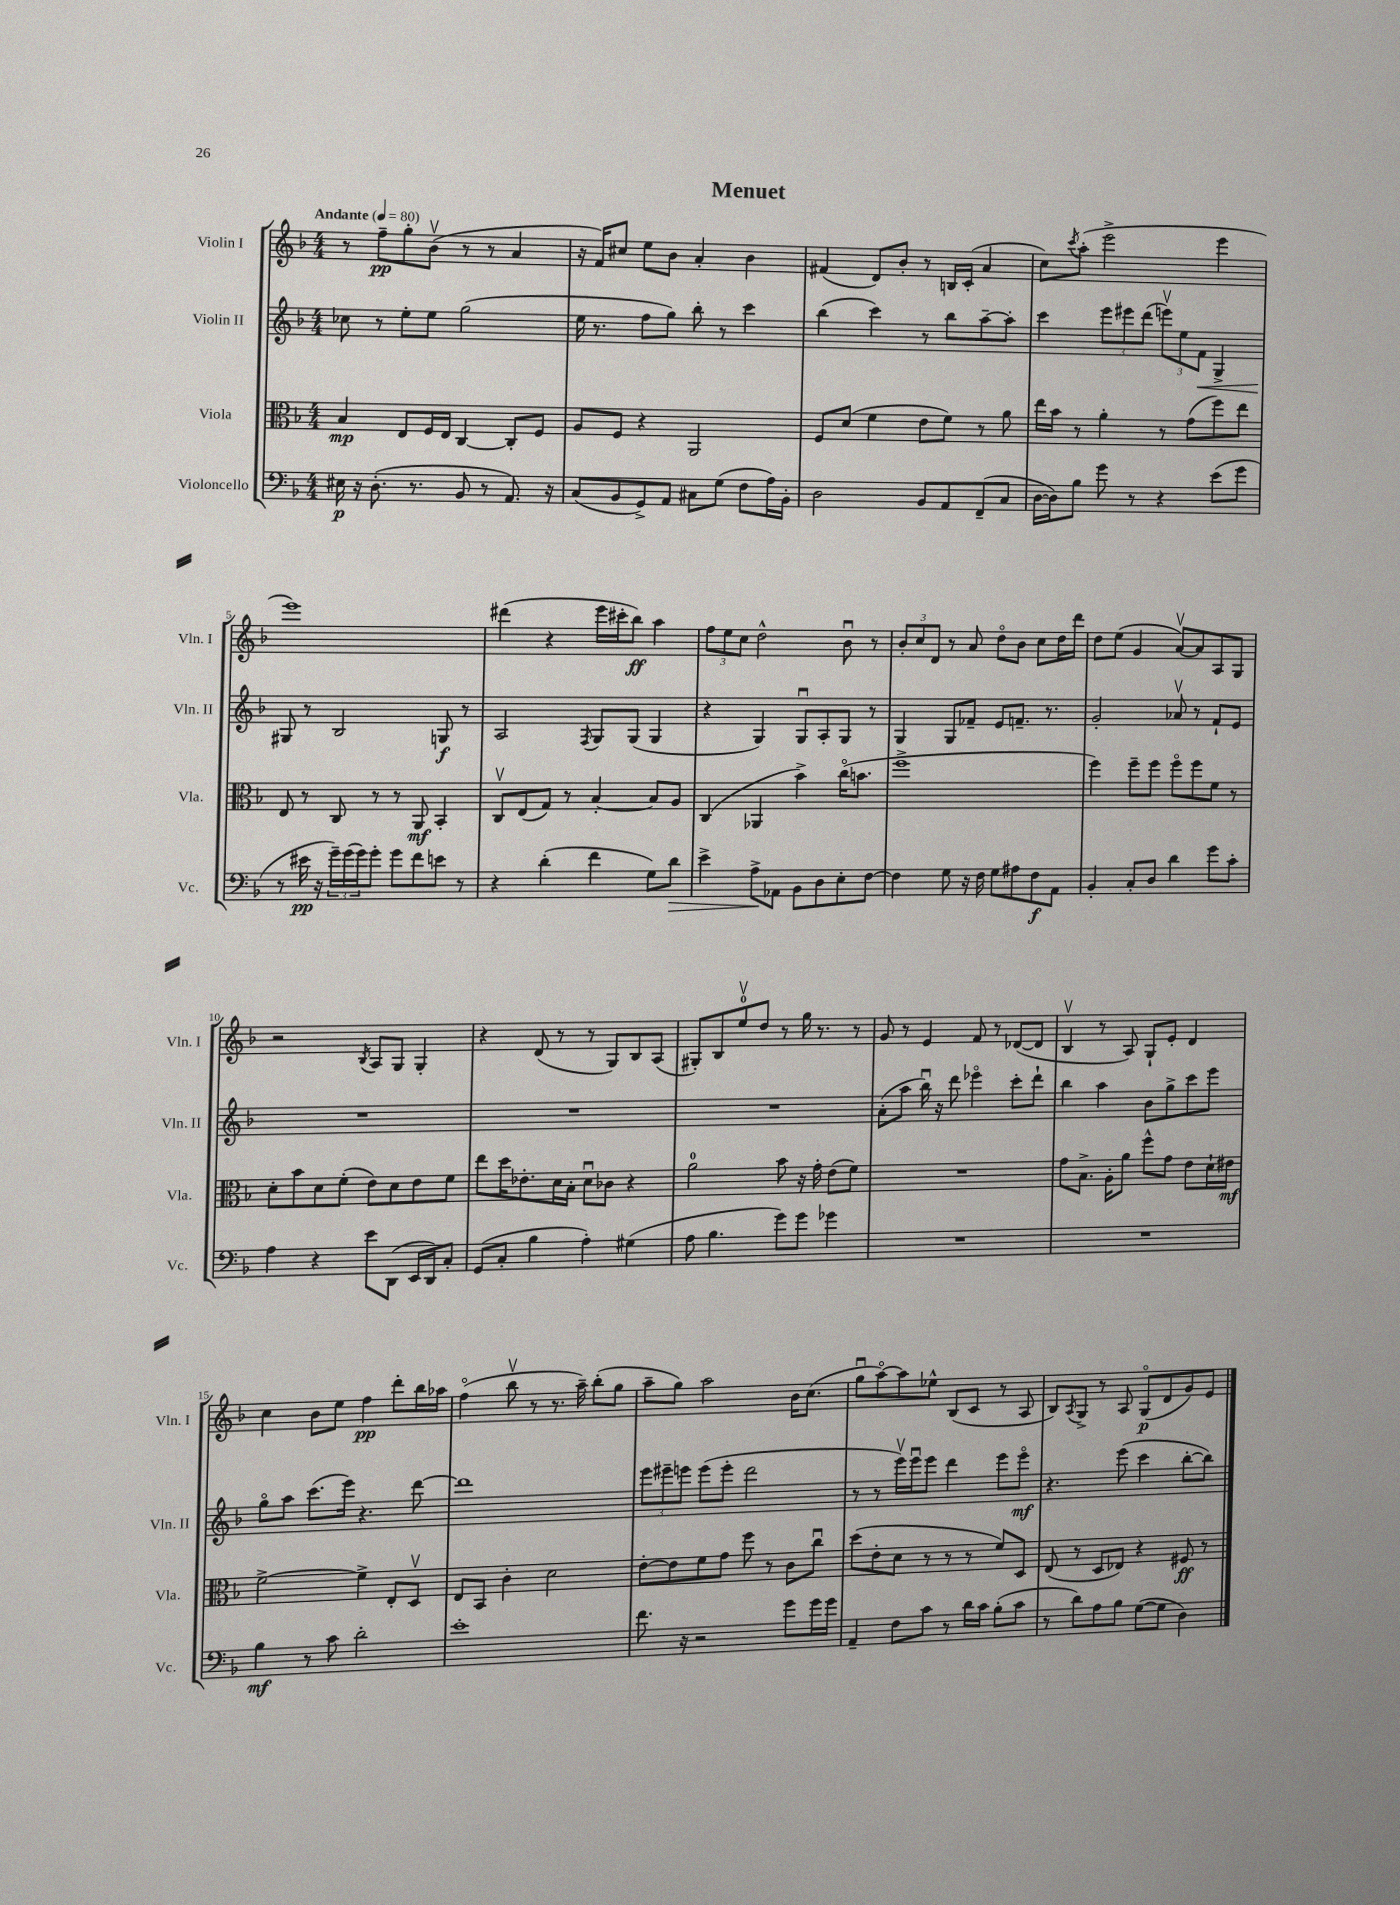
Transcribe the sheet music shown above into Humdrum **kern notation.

**kern	**kern	**kern	**kern
*staff4	*staff3	*staff2	*staff1
*clefF4	*clefC3	*clefG2	*clefG2
*k[b-]	*k[b-]	*k[b-]	*k[b-]
*M4/4	*M4/4	*M4/4	*M4/4
*MM80	*MM80	*MM80	*MM80
16E#\	4B-/	8cc-\	8r
16r	.	.	.
(8.D'\	.	8r	8ff~\L
.	8E/L	8ee'\L	8gg'\
8.r	.	.	.
.	16F/L	8ee\J	(8b-v\J
.	16E/JJ	.	.
8BB-/	[4C/	(2gg\	8r
8r	.	.	8r
8.AA/)	8C'/]L	.	4a/
.	8F/J	.	.
16r	.	.	.
=	=	=	=
(8C/L	8A/L	16ee\	16r
.	.	8.r	16f/LK)
8BB-/	8F/J	.	8cc#/J
8GG^/)	4r	8ff\L	8ee\L
8AA/J	.	8gg\J)	8b-\J
8C#\L	2AA/	8bb-'\	4a'/
(8G\J	.	8r	.
8F\L	.	4ccc\	4b-\
16A\L)	.	.	.
16BB-'\JJ	.	.	.
=	=	=	=
2D\	8F/L	(4bb-\	(4f#/
.	(8d/J	.	.
.	4f\	4ccc\)	8d/L)
.	.	.	8b-'/J
8BB-/L	8e\L	8r	8r
8AA/	8f\J)	8bb-\L	16B/LL
.	.	.	(16c'/JJ
(8FF~/	8r	[8aa~\	4a/
8C/J	8a\	8aa'\]J	.
=	=	=	=
[16D\LL	16ee\LL	4ccc\	8cc\L)
16D\]J)	16b-\JJ	.	.
.	.	.	8qccc/
8B-\J	8r	.	(8aa'\J
8g\	4a'\	12eee\L	2eee^\
.	.	12eee#\	.
8r	.	.	.
.	.	(12ddd\J	.
4r	8r	12eeev\L)	.
.	.	12ee\	.
.	(8g\L	.	.
.	.	12f\J	.
(8e\L	8ff\)	4G^/	4eee\
8g\J	8ee\J	.	.
=	=	=	=
8r	8E/	8G#/	1eee)
16e#\	8r	8r	.
16r	.	.	.
24g~\LL)	8C/	2B-/	.
(24g\	.	.	.
24g\J)	.	.	.
8g'\J	8r	.	.
8g\L	8r	.	.
8f\	8AA/	.	.
8e\J	4BB-'/	8G/	.
8r	.	8r	.
=	=	=	=
4r	8Cv/L	2A/	(4ddd#\
.	(8E/	.	.
(4d'\	8G/J)	.	4r
.	8r	.	.
.	.	8qF/	.
4f\	[4B-'/	8G/L	16eee\LL
.	.	.	16ccc#'\J
.	.	(8G/J	8bb-\J)
8G\L)	8B-/]L	4G/	4aa\
8d\J	8A/J	.	.
=	=	=	=
4e^\	(4C/	4r	12ff\L
.	.	.	12ee\
.	.	.	12cc\J
8A^\L	4AA-/	4G/)	2dd^^\
8AA-\J	.	.	.
8BB-\L	4b-^\)	8Gu/L	.
8D\	.	8A'/	.
8E'\	(16cco\LK	8G/J	8b-u\
.	8.b\J	.	.
[8F\J	.	8r	8r
=	=	=	=
4F\]	1ff^	4G/	12b-'/L
.	.	.	12cc/
.	.	.	12d/J
8G\	.	8G/L	8r
16r	.	8f-~/J	8a/
16F\	.	.	.
8G\L	.	8e/L	8ddo\L
8A#\	.	8.f~/J	8b-\J
8F\	.	.	8cc\L
.	.	8.r	.
8AA\J	.	.	16dd\L
.	.	.	16ddd\JJ
=	=	=	=
4BB-'/	4ff\)	2g'/	8dd\L
.	.	.	(8ee\J
8C'/L	8ff~\L	.	4g/
8D/J	8ff\J	.	.
4d\	8ffo\L	8a-v/	[8av/L)
.	8ff\	8r	8a/]
8g\L	8f\J	8f`/L	8A/
8c'\J	8r	8e/J	8G/J
=	=	=	=
4A\	8d'\L	1r	2r
.	8b-\	.	.
4r	8d\	.	.
.	(8f'\J	.	.
.	.	.	8qB-/
8e\L	8e\L)	.	8A/L
(8DD\J	8d\	.	8G/J
16EE/LL	8e\	.	4G'/
16DD/J)	.	.	.
8C'/J	8f\J	.	.
=	=	=	=
(8GG/L	8ee\L	1r	4r
8C'/J	16dd\K	.	.
.	8.e-'\	.	.
4B-\	.	.	(8d/
.	16d\L	.	8r
.	16B-'\JJ	.	.
4A'\)	8du\L	.	8r
.	8c-\J	.	8G/L)
(4G#\	4r	.	8B-/
.	.	.	(8A/J
=	=	=	=
8A\	2a\	1r	8G#'/L)
4.B-\	.	.	8B-/
.	.	.	8eev/
.	.	.	8dd/J
8g\L)	8b-\	.	8r
8g\J	16r	.	16gg\
.	16g'\	.	8.r
4g-\	(8e\L	.	.
.	8f\J)	.	8r
=	=	=	=
1r	1r	(8a'\L	8g/
.	.	8aa\J	8r
.	.	16bb-u\)	4e/
.	.	16r	.
.	.	8ddd\	.
.	.	4eee-o\	8f/
.	.	.	8r
.	.	8ccc'\L	([8d-/L
.	.	8ddd`\J	8d-/]J
=	=	=	=
1r	8g\L	4bb-\	4B-v/
.	8.B-^\J	.	.
.	.	4aa\	8r
.	16A'\LK	.	.
.	8a\J	.	8A/)
.	8ff^^\L	8b-\L	8G`/L
.	8g\J	8gg^\	8e'/J
.	8e\L	8ccc\	4d/
.	16d`\L	8eee\J	.
.	16e#\JJ	.	.
=	=	=	=
4B-\	[2f^\	8ggo\L	4cc\
.	.	8aa\J	.
8r	.	(8.ccc\L	8b-\L
8c\	.	.	8ee\J
.	.	16eee\Jk)	.
2d'\	4f^\]	4.r	4ff\
.	8E'/L	.	8ddd'\L
.	8Dv/J	[8ddd\	16bb-\L
.	.	.	16aa-\JJ
=	=	=	=
1e'	8E/L	1ddd]	(4ffo\
.	8BB-/J	.	.
.	4c'\	.	8bb-v\
.	.	.	8r
.	2d\	.	8.r
.	.	.	16aa~\)
.	.	.	(8bb-'\L
.	.	.	8gg\J
=	=	=	=
8.f\	[8e'\L	12eee\L	8aa~\L
.	.	12eee#~\	.
.	8e\]	.	8gg\J)
.	.	12eee\J	.
16r	.	.	.
2r	8f\	(8eee\L	2aa\
.	8g\J	8eee'\J	.
.	8ff\	2ddd\	.
.	8r	.	.
8g\L	8c\L	.	16b-\LK
.	.	.	(8.cc\J
16g\L	8ccu\J	.	.
16g\JJ	.	.	.
=	=	=	=
4AA~/	(8dd\L	8r	8ggu\L
.	8e'\	8r	[8aao\)
8F\L	8d\J	16eeev\LL)	8aa\]
.	.	16eeeu\J	.
8c\J	8r	8eee\J	8ee-^^\J
8r	8r	4ddd\	(8B-/L
16d\LL	8r	.	8c/J
16c\JJ	.	.	.
(8B-'\L	8f/L)	8eee\L	8r
8c\J	8D/J	8eeeo\J	8A/
=	=	=	=
8r	(8E/	4.r	8B-/L)
.	.	.	8qA/
8d\L)	8r	.	8G^/J
8A\	8D/L	.	8r
8B-\J	8E-/J)	(8eee\	8A/
([8G\L	4r	4ccc\	(8Go/L
8G\]J	.	.	8d/
4D\)	8F#/	[8bb-'\L	8g/)
.	8r	8bb-\]J)	8e/J
==	==	==	==
*-	*-	*-	*-
